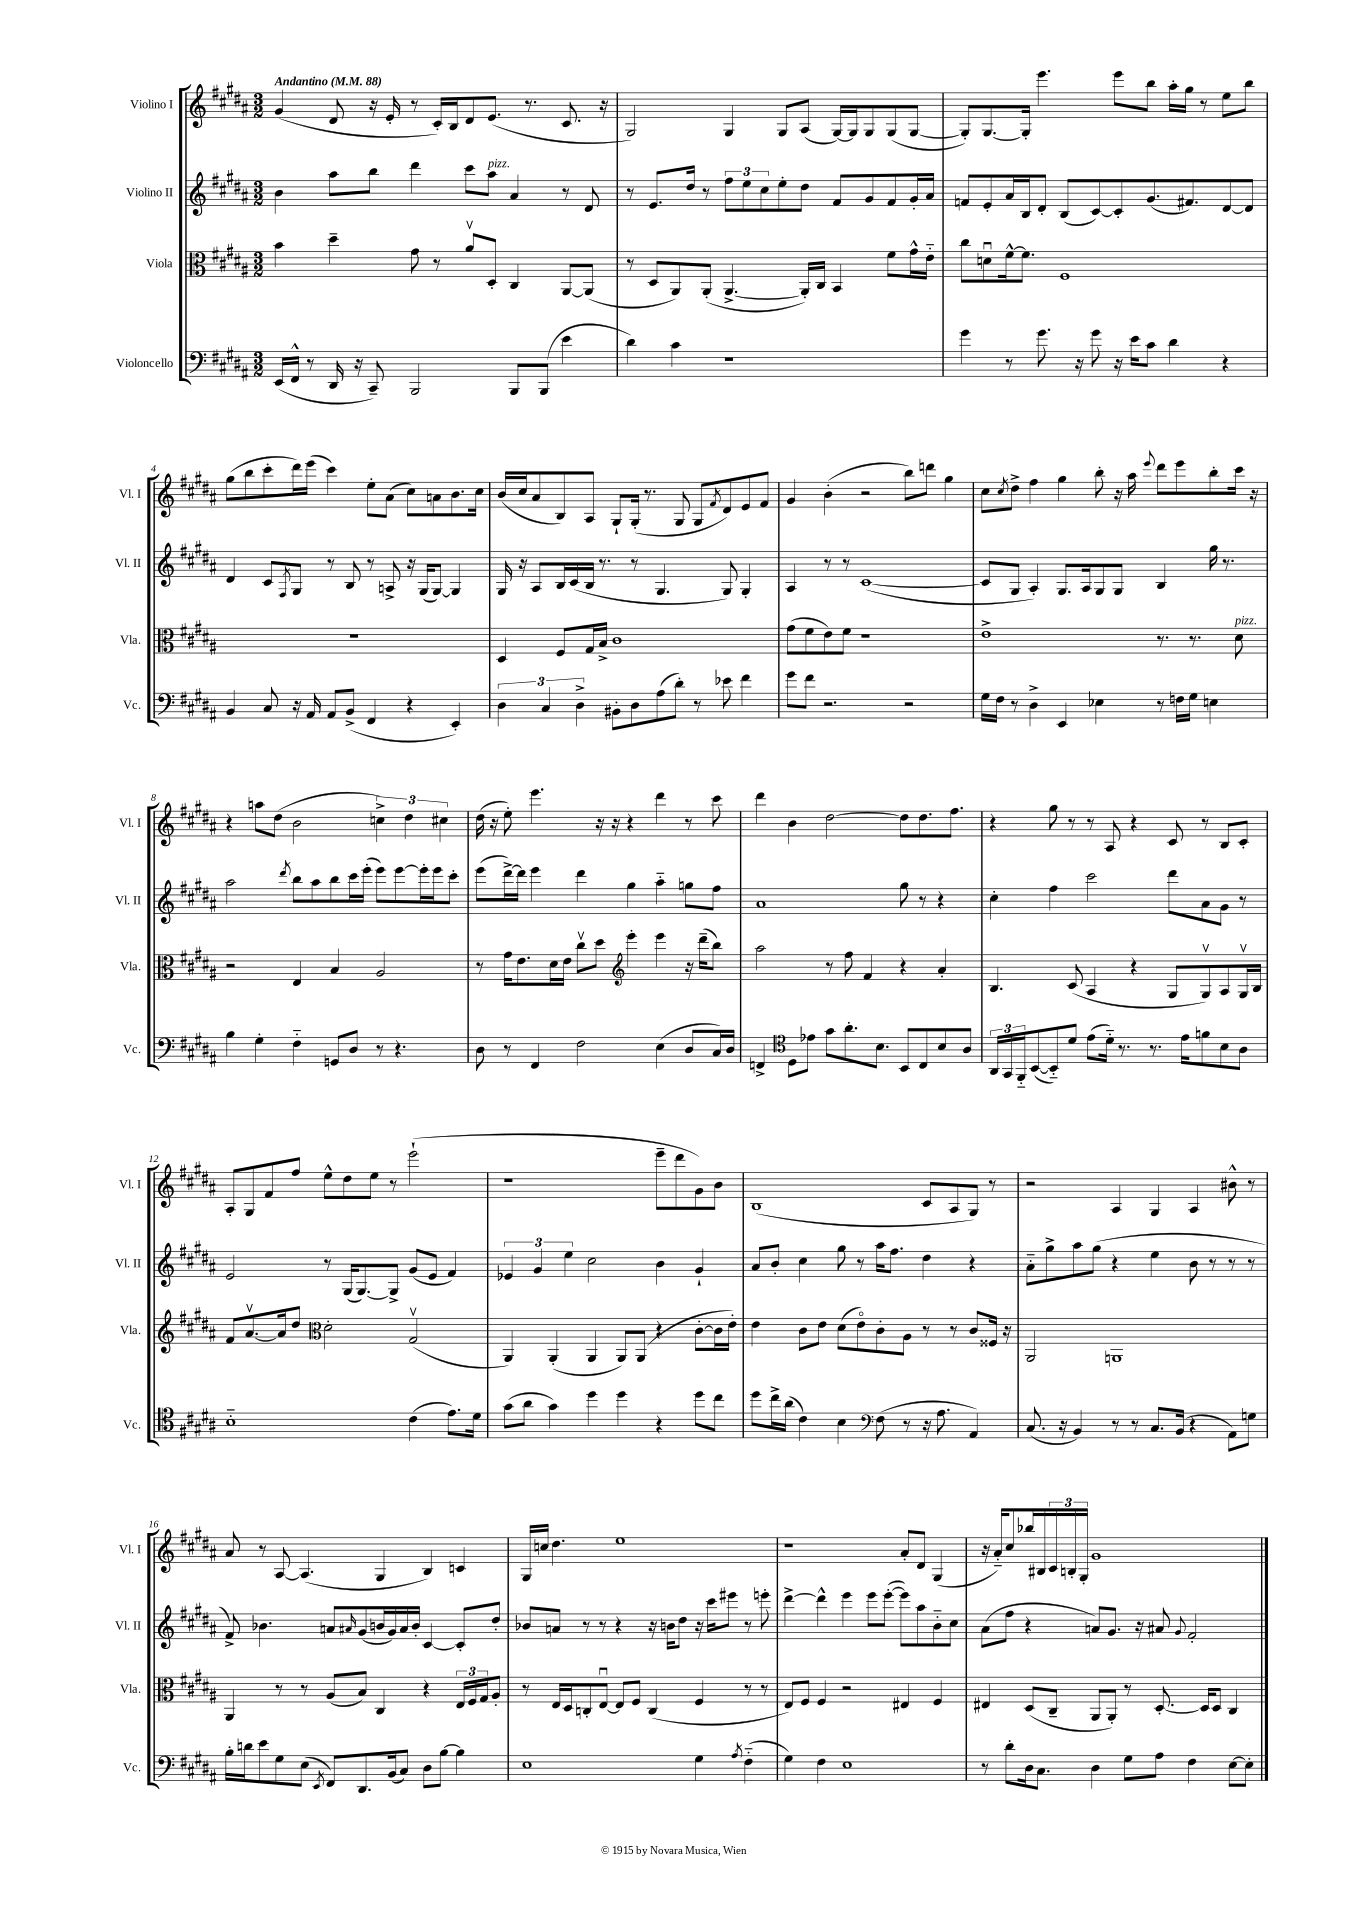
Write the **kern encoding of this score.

**kern	**kern	**kern	**kern
*staff4	*staff3	*staff2	*staff1
*clefF4	*clefC3	*clefG2	*clefG2
*k[f#c#g#d#a#]	*k[f#c#g#d#a#]	*k[f#c#g#d#a#]	*k[f#c#g#d#a#]
*M3/2	*M3/2	*M3/2	*M3/2
*MM88	*MM88	*MM88	*MM88
(16EE/LL	4b\	4b\	(4g#/
16FF#^^/JJ	.	.	.
8r	.	.	.
16DD#/	4dd#~\	8aa#\L	8d#/
16r	.	.	.
8CC#~/)	.	8bb\J	16r
.	.	.	16e'/
2BBB/	8g#\	4ddd#\	8r
.	8r	.	16c#'/LL)
.	.	.	16B/J
.	8a#v/L	8ccc#\L	8d#/
.	8D#'/J	8aa#\J	(8.e/J
8BBB/L	4C#/	4a#/	.
.	.	.	8.r
(8BBB/J	.	.	.
4e\	[8AA#/L	8r	8.c#/
.	(8AA#/]J	8d#/	.
.	.	.	16r
=	=	=	=
4d#\)	8r	8r	2G#/)
.	8D#/L	8.e/L	.
4c#\	8AA#/)	.	.
.	.	16dd#/Jk	.
.	(8AA#'/J	8r	.
1r	[4.AA#^/	12ff#\L	4G#/
.	.	12ee\	.
.	.	12cc#\	.
.	.	8ee'\	8G#/L
.	16AA#'/]LL)	8dd#\J	(8A#/J
.	16C#/JJ	.	.
.	4BB/	8f#/L	[16G#/LL)
.	.	.	16G#/]J
.	.	8g#/	8G#/
.	8f#\L	8f#/	(8G#/
.	16g#^^\L	16g#'/L	[8G#/J
.	16e'~\JJ	16a#/JJ	.
=	=	=	=
4g#\	8cc#\L	8f/L	8G#'/]L)
.	8du\	8e'/	[8.G#/
8r	[16f#^^\k	16a#/L	.
.	8.f#\]J	16B/J	16G#'/]Jk
8.g#\	.	8d#'/J	4.eee\
.	1F#	(8B/L	.
16r	.	.	.
8g#\	.	[8c#/)	.
16r	.	8c#'/]	8eee\L
16e\LK	.	.	.
8c#\J	.	(8.g#/	8bb\J
4d#\	.	.	16aa#'\LL
.	.	8.f#/)	16gg#\JJ
.	.	.	8r
4r	.	[8d#/	8ee\L
.	.	8d#/]J	8bb\J
=	=	=	=
4BB/	1.r	4d#/	(8gg#\L
.	.	.	8bb\
8C#/	.	8c#/L	8ccc#'\
.	.	8qF#/	.
16r	.	8G#/J	16ddd#\L)
16AA#/	.	.	(16eee\JJ
8AA#/L	.	8r	4ccc#\)
(8BB^/J	.	8B/	.
4FF#/	.	8r	8ee'\L
.	.	8A^/	(8a#\J
4r	.	16r	8cc#\L)
.	.	(16G#/LK	.
.	.	[8G#/J)	8a\
4EE'/)	.	4G#/]	8.b\
.	.	.	16cc#\Jk
=	=	=	=
6D#\	4D#/	16G#/	(16b/LL
.	.	16r	16cc#/J
.	.	8A#/L	8a#/
6C#/	.	.	.
.	8F#/L	16B/L	8B/)
.	.	(16c#/	.
6D#^\	.	.	.
.	16G#/L	16B/JJ	8A#/J
.	16B^/JJ	8.r	.
8BB#'\L	1c#	.	8G#`/L
8D#\	.	8r	(16G#'/Jk
.	.	.	8.r
(8A#\	.	4.G#/	.
8d#'\J)	.	.	8G#/
8r	.	.	8G#/L
.	.	.	8qf#/
8e-\	.	8G#/)	8d#/)
4f#\	.	4G#'/	8e/
.	.	.	8f#/J
=	=	=	=
8g#\L	(8g#\L	4A#/	4g#/
8f#\J	8f#\	.	.
2.r	8e\)	8r	(4b'\
.	8f#\J	8r	.
.	1r	([1c#	2r
2r	.	.	8bb\L)
.	.	.	8ddd\J
.	.	.	4gg#\
=	=	=	=
16G#\LL	1e^	8c#/]L	8cc#\L
16F#\JJ	.	.	.
.	.	.	8qcc#/
8r	.	8G#/J	8dd#^\J
4D#^\	.	4A#'/)	4ff#\
4EE/	.	8.G#/L	4gg#\
.	.	16A#/k	.
4E-\	.	8G#/	8bb'\
.	.	8G#/J	16r
.	.	.	16aa#\
.	.	.	8qqeee/
8r	8.r	4B/	8ddd#\L
16F\LL	.	.	8eee\
16G#\JJ	8.r	.	.
4E\	.	16gg#\	8bb'\
.	.	8.r	.
.	8d#\	.	16ccc#\Jk
.	.	.	16r
=	=	=	=
4B\	2r	2aa#\	4r
4G#'\	.	.	8aa\L
.	.	.	(8dd#\J
.	.	8qddd#/	.
4F#'~\	4E/	8bb\L	2b\
.	.	8aa#\	.
8GG/L	4B/	8bb\	.
8D#/J	.	16ccc#\L	.
.	.	(16eee'\JJ	.
8r	2A#/	8eee\L)	6cc^\)
4.r	.	[8eee\	.
.	.	.	6dd#\
.	.	16eee'\]L	.
.	.	16eee\J	.
.	.	.	6cc#\
.	.	8ccc#'\J	.
=	=	=	=
8D#\	8r	(8eee\L	(16dd#\
.	.	.	16r
8r	16g#\LK	[16ddd#^\L)	8ee'\)
.	8.e\	16ddd#\]JJ	.
4FF#/	.	4eee\	4.eee\
.	16d#\L	.	.
.	16e\JJ	.	.
2F#\	8cc#v\L	4ddd#\	.
.	8dd#\J	.	16r
.	.	.	16r
*	*clefG2	*	*
.	4eee'\	4gg#\	4r
(4E\	4eee\	4aa#'~\	4ddd#\
8D#/L	16r	8gg\L	8r
.	(16ddd#~\LK	.	.
16C#/L)	8bb\J)	8ff#\J	8ccc#\
16D#/JJ	.	.	.
=	=	=	=
4FF^/	2aa#\	1a#	4ddd#\
*clefC4	*	*	*
8D#\L	.	.	4b\
8e-\J	.	.	.
8g#\L	8r	.	[2dd#\
8.a#'\	8ff#\	.	.
.	4f#/	.	.
8.B\J	.	.	.
8BB/L	4r	8gg#\	8dd#\]L
8C#/	.	8r	8.dd#\
8B/	4a#'/	4r	.
.	.	.	8.ff#\J
8A#/J	.	.	.
=	=	=	=
24AA#/LL	4.B/	4cc#'\	4r
24GG#/	.	.	.
24FF#'~/J	.	.	.
([8BB/	.	.	.
8BB'~/])	.	4ff#\	8gg#\
8d#/J	(8c#/	.	8r
(8e\L	4A#/	2ccc#\	8r
16d#'~\Jk)	.	.	8A#/
8.r	.	.	.
.	4r	.	4r
8.r	.	.	.
.	8G#/L	8ddd#\L	8c#/
16e\LK	.	.	.
8f\	8G#v/)	8a#\	8r
8B\	8A#/	8g#\J	8B/L
8A#\J	16G#v/L	8r	8c#'/J
.	16B/JJ	.	.
=	=	=	=
1B'~	8f#/L	2e/	8A#'/L
.	[8.a#v/	.	8G#/
.	.	.	8f#/
.	16a#/]k	.	.
.	8dd#/J	.	8ff#/J
*	*clefC3	*	*
.	2d#'\	8r	8ee^^\L
.	.	(16G#/LK	8dd#\
.	.	[8.G#/)	.
.	.	.	8ee\J
.	.	8G#^/]J	8r
(4c#\	(2G#v/	(8g#/L	(2eee`\
.	.	8e/J	.
8.e\L)	.	4f#/)	.
16d#\Jk	.	.	.
=	=	=	=
(8g#\L	4AA#/)	6e-/	1r
8a#\J	.	.	.
.	.	6g#/	.
4g#\)	(4AA#'/	.	.
.	.	6ee\	.
4dd#\	4AA#/	2cc#\	.
4dd#\	8AA#/L)	.	.
.	(8AA#/J	.	.
4r	4r	4b\	8eee~\L
.	.	.	8ddd#\
8dd#\L	[8c#'\L	4g#`/	8g#\)
8cc#\J	16c#\]L	.	8b\J
.	16e'\JJ)	.	.
=	=	=	=
8dd#\L	4e\	8a#/L	(1B
16cc#^\L	.	8b'/J	.
(16a#\JJ	.	.	.
4c#\)	8c#\L	4cc#\	.
.	8e\J	.	.
4B\	(8d#\L	8gg#\	.
.	8eo\)	8r	.
*clefF4	*	*	*
(8F#\	8c#'\	16aa#\LK	.
.	.	8.ff#\J	.
8r	8A#\J	.	.
16r	8r	4dd#\	8c#/L
8.A#\	.	.	.
.	8r	.	8A#/
4AA#/)	8c#/L	4r	8G#/J)
.	16F##/Jk	.	8r
.	16r	.	.
=	=	=	=
(8.C#/	2AA#/	8a#'~\L	2r
.	.	8gg#^\	.
16r	.	.	.
4BB/)	.	8aa#\	.
.	.	(8gg#\J	.
8r	1AA	4r	4A#/
8r	.	.	.
8.C#/L	.	4ee\	4G#/
(16BB/Jk	.	.	.
4r	.	8b\	4A#/
.	.	8r	.
8AA#\L)	.	8r	8b#^^\
8G\J	.	8r	8r
=	=	=	=
16B'\LL	4AA#/	8f#^/)	8a#/
16d\J	.	.	.
8e\	.	4.b-\	8r
8G#\	8r	.	[8A#/
(8E\J	8r	.	(4.A#/]
8qEE/	.	.	.
8FF#/L)	(8A#/L	8a/L	.
.	.	16qqa#/	.
8.DD#/	8B/J)	(8g#/	.
.	4C#/	16b/L	4G#/
(16BB/k	.	16g#/)	.
8C#/J)	.	16a#/	.
.	.	16b'/JJ	.
8D#\L	4r	[4c#/	4B/)
[8B\J	.	.	.
4B\]	24E/LL	8c#'/]L	4c/
.	24F#/	.	.
.	24G#/J	.	.
.	8A#'/J	8dd#'/J	.
=	=	=	=
1E	8r	8b-/L	16G#/LL
.	.	.	16cc/JJ
.	16E/LL	8a/J	4.dd#\
.	16D#/J	.	.
.	8C'/	8r	.
.	[8Eu/J	8r	.
.	8E/]L	4r	1ee
.	8F#/J	.	.
.	(4C/	16r	.
.	.	16b\LK	.
.	.	8dd#\J	.
4G#\	4F#/	16r	.
.	.	16ccc#\LK	.
.	.	8eee#\J	.
8qA#/	.	.	.
(4F#'~\	8r	8r	.
.	8r	8eee'\	.
=	=	=	=
4G#\)	8E/L)	[4ddd#^\	1r
.	8F#/J	.	.
4F#\	4F#/	4ddd#^^\]	.
1E	2r	4eee\	.
.	.	8eee\L	.
.	.	([8eee'\J	.
.	4E#/	8eee\]L)	8a#'/L
.	.	8aa#\	8d#/J
.	4F#/	8b'~\	(4G#/
.	.	8cc#\J	.
=	=	=	=
8r	4E#/	(8a#\L	16r
.	.	.	16a#'~/LK)
8d#'\L	.	8ff#\J	8cc#/
16D#\k	(8D#/L	4r	16bb-/L
8.C#\J	.	.	16B#/
.	8C#~/J	.	24c#/
.	.	.	24B'/
.	.	.	24G#'/JJ
4D#\	8AA#/L	8a/L)	1g#
.	8AA#'/J)	8.g#/J	.
8G#\L	8r	.	.
.	.	16r	.
8A#\J	[8.D#'/	8a#/	.
.	.	8qqg#/	.
4F#\	.	2f#'/	.
.	16D#/]LK	.	.
.	8D#/J	.	.
[8E\L	4C#/	.	.
8E'\]J	.	.	.
==	==	==	==
*-	*-	*-	*-
